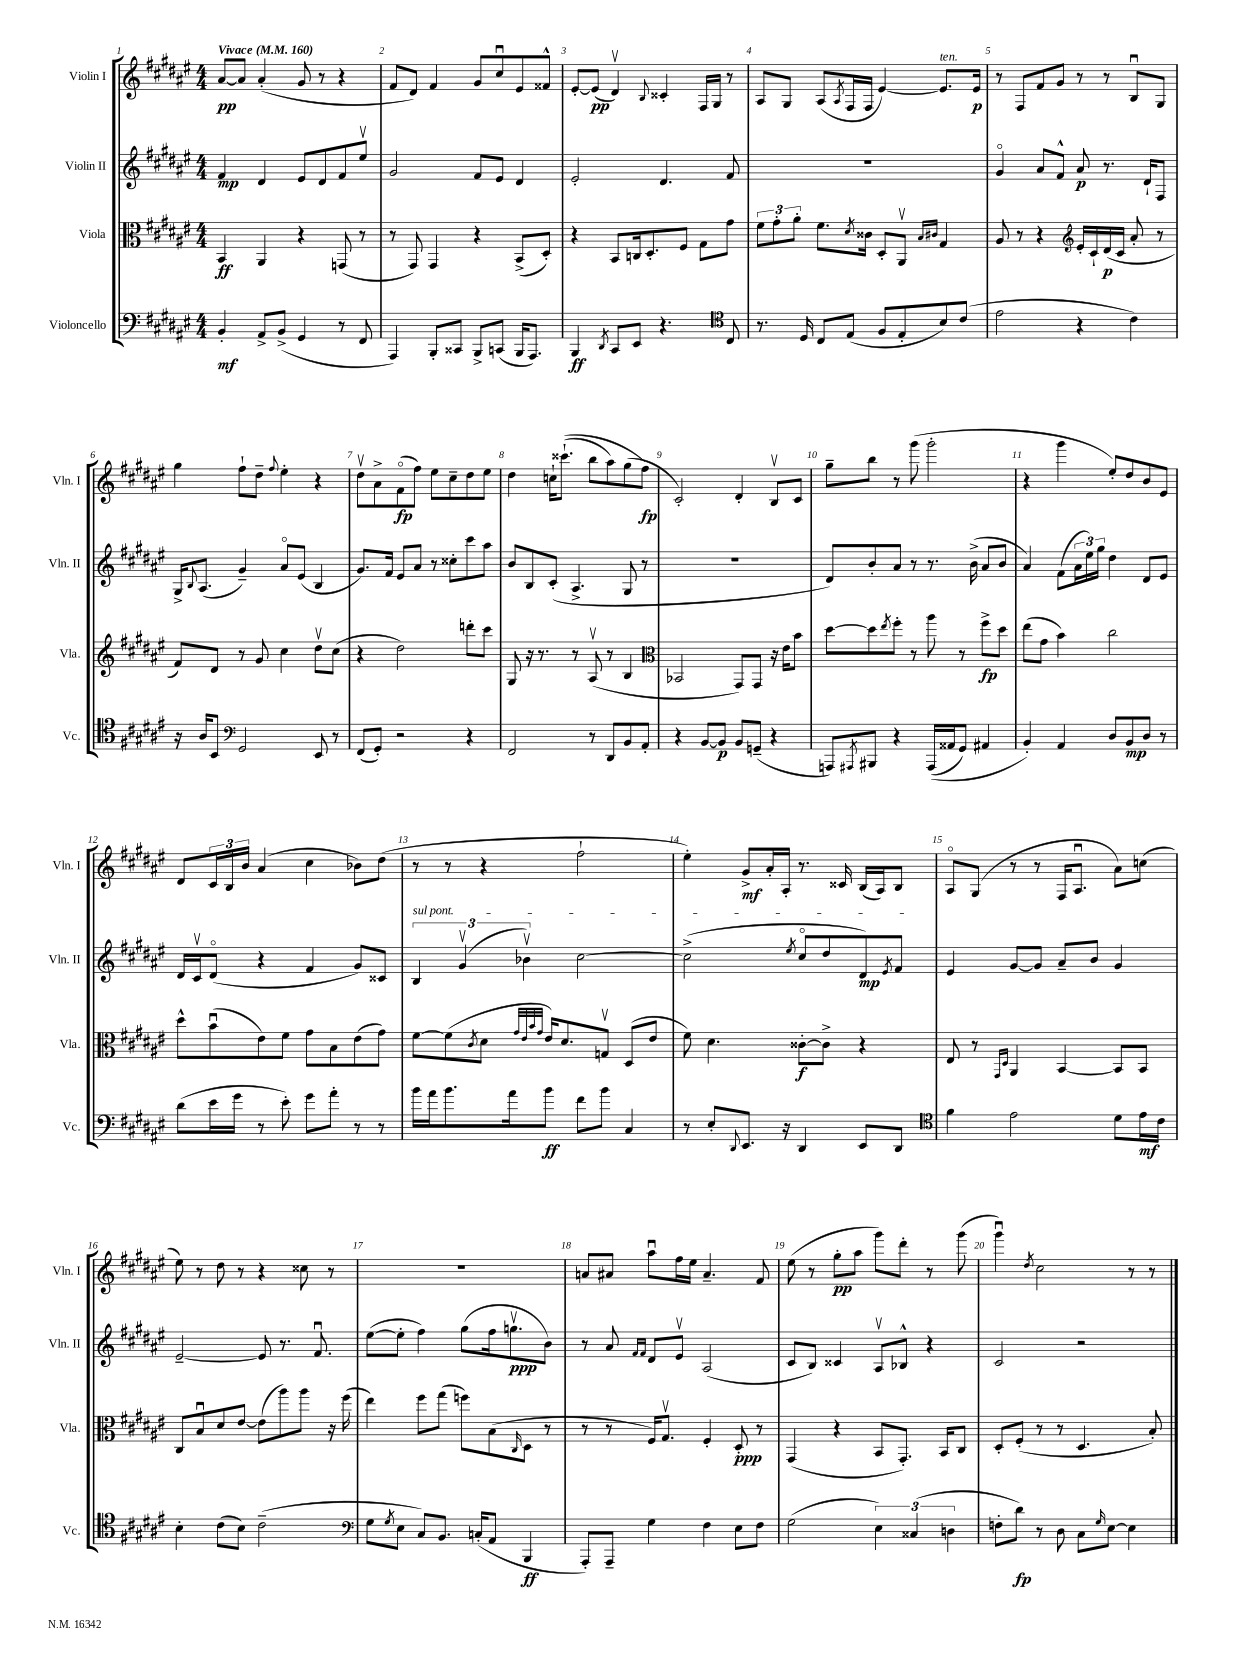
<<
\new StaffGroup <<
\new Staff = "s0" \with { instrumentName = "Violin I" shortInstrumentName = "Vln. I" } {
    \clef treble \key fis \major \numericTimeSignature \time 4/4 \tempo "Vivace" 4 = 160
    ais'8~\pp ais'8 ais'4-.( gis'8 r8 r4 |
    fis'8 dis'8) fis'4 gis'8 cis''8\downbow eis'8 fisis'8-^ |
    eis'8~-. eis'8\pp( dis'4\upbow) \appoggiatura { b8 } cisis'4-. fis16 gis16 r8 |
    ais8 gis8 ais8( \acciaccatura { ais8 } fis16 fis16 eis'4~) eis'8.^\markup { \italic "ten." } eis'16\p |
    r8 fis8 fis'8 gis'8 r8 r8 b8\downbow gis8 |
    gis''4 fis''8-! dis''8-- \appoggiatura { fis''8 } eis''4-. r4 |
    dis''8\upbow ais'8-> fis'8\flageolet\fp( fis''8) eis''8 cis''8-- dis''8 eis''8 |
    dis''4 c''16-! cisis'''8.-!(\( b''8 ais''8) gis''8( fis''8\fp\) |
    cis'2-.) dis'4-. b8\upbow cis'8 |
    gis''8-- b''8 r8 gis'''8( gis'''2-. |
    r4 gis'''4 eis''8-.) dis''8 b'8 eis'8 |
    dis'8 \tuplet 3/2 { cis'16 b16 b'16 } ais'4( cis''4 bes'8) dis''8( |
    r8 r8 r4 fis''2-! |
    eis''4-.) gis'8->\mf ais'16-. ais16-. r8. cisis'16 b16( ais16) b8 |
    ais8\flageolet gis8( r8 r8 fis16 ais8.\downbow ais'8) c''8( |
    eis''8) r8 dis''8 r8 r4 cisis''8 r8 |
    R1 |
    a'8 ais'8 ais''8\downbow fis''16 eis''16 ais'4.-- fis'8 |
    eis''8( r8 gis''8-.\pp ais''8 gis'''8) dis'''8-. r8 gis'''8( |
    gis'''4\downbow) \acciaccatura { dis''8 } cis''2 r8 r8 \bar "|." |
}
\new Staff = "s1" \with { instrumentName = "Violin II" shortInstrumentName = "Vln. II" } {
    \clef treble \key fis \major \numericTimeSignature \time 4/4
    fis'4\mp dis'4 eis'8 dis'8 fis'8 eis''8\upbow |
    gis'2 fis'8 eis'8 dis'4 |
    eis'2-. dis'4. fis'8 |
    R1 |
    gis'4\flageolet ais'8 fis'8-^ ais'8\p r8. dis'16-! fis8 |
    gis16-> \appoggiatura { b8 } ais8.( gis'4--) ais'8\flageolet eis'8( b4 |
    gis'8.) fis'16 eis'8 ais'8 r8 cisis''8-. cis'''8 ais''8 |
    b'8 b8 cis'8-.( ais4.-> gis8 r8 |
    R1 |
    dis'8) b'8-. ais'8 r8 r8. b'16->( ais'8 b'8 |
    ais'4) fis'8( \tuplet 3/2 { ais'16 eis''16) gis''16 } dis''4 dis'8 eis'8 |
    dis'16 cis'16\upbow dis'8\flageolet( r4 fis'4 gis'8) cisis'8 |
    \tuplet 3/2 { \once \override TextSpanner.bound-details.left.text = \markup { \italic "sul pont." } b4\startTextSpan gis'4\upbow( bes'4\upbow) } cis''2~ |
    cis''2->( \acciaccatura { eis''8 } cis''8\flageolet dis''8 dis'8\mp) \acciaccatura { eis'8 } fis'8\stopTextSpan |
    eis'4 gis'8~ gis'8 ais'8-- b'8 gis'4 |
    eis'2~-- eis'8 r8. fis'8.\downbow |
    eis''8~( eis''8-. fis''4) gis''8( fis''16 g''8.\upbow\ppp b'8) |
    r8 ais'8 \grace { fis'16 fis'16 } dis'8 eis'8\upbow ais2( |
    cis'8 b8) cisis'4 ais8\upbow bes8-^ r4 |
    cis'2 r2 \bar "|." |
}
\new Staff = "s2" \with { instrumentName = "Viola" shortInstrumentName = "Vla." } {
    \clef alto \key fis \major \numericTimeSignature \time 4/4
    b,4\ff ais,4 r4 g,8( r8 |
    r8 gis,8) gis,4 r4 b,8->( dis8-.) |
    r4 b,8 c16 dis8.-. fis8 gis8 gis'8 |
    \tuplet 3/2 { fis'8 gis'8-. ais'8-. } fis'8. \acciaccatura { dis'8 } cisis'16 dis8-. ais,8\upbow \grace { b16 cis'16 } gis4 |
    ais8 r8 r4 \clef treble eis'16-. cis'16-! dis'16\p( cis'16 ais'8-. r8 |
    fis'8) dis'8 r8 gis'8 cis''4 dis''8\upbow cis''8( |
    r4 dis''2) d'''8-. cis'''8 |
    gis8 r16 r8. r8 ais8\upbow( r8 b4 |
    \clef alto bes,2 gis,8) gis,8 r16 eis'16 b'8 |
    dis''8~ dis''8 \acciaccatura { eis''8 } fis''8-. r8 ais''8 r8 fis''8->\fp dis''8 |
    eis''8( gis'8 b'4) cis''2 |
    dis''8-^ b'8\downbow( eis'8) fis'8 gis'8 b8 eis'8( gis'8) |
    fis'8~ fis'8( \acciaccatura { cis'8 } dis'8 \grace { gis'32 eis'32 b'32 gis'32 } eis'16) dis'8. g8\upbow dis8( eis'8 |
    fis'8) dis'4. cisis'8~-.\f cisis'8-> r4 |
    eis8 r8 \grace { gis,16 dis16 } ais,4 b,4~ b,8 b,8 |
    cis8 b8\downbow dis'8 eis'8~ eis'8( ais''8) ais''8 r16 fis''16( |
    eis''4) fis''8 gis''8( f''8) b8( \grace { cis16 } dis8 r8 |
    r8 r8 fis16) gis8.\upbow fis4-. dis8-.\ppp r8 |
    gis,4( r4 b,8 gis,8.-.) b,16 cis8 |
    dis8-. fis8-.( r8 r8 dis4. b8-.) \bar "|." |
}
\new Staff = "s3" \with { instrumentName = "Violoncello" shortInstrumentName = "Vc." } {
    \clef bass \key fis \major \numericTimeSignature \time 4/4
    b,4-.\mf ais,8-> b,8->( gis,4 r8 fis,8 |
    ais,,4) b,,8-. cisis,8 b,,8-> c,8( b,,16 ais,,8.) |
    b,,4\ff \acciaccatura { dis,8 } cis,8 eis,8 r4. \clef tenor cis8 |
    r8. dis16 cis8 eis8( fis8 eis8-. b8) cis'8( |
    eis'2 r4 cis'4) |
    r16 ais16 b,8 \clef bass gis,2 eis,8 r8 |
    fis,8( gis,8-.) r2 r4 |
    fis,2 r8 dis,8 b,8 ais,8-. |
    r4 b,8~ b,8\p b,8 g,8--( r4 |
    a,,8) \acciaccatura { ais,,8 } bis,,8 r4 ais,,16(\( aisis,16 gis,8) ais,4 |
    b,4-.\) ais,4 dis8 b,8\mp dis8 r8 |
    dis'8( eis'16 gis'16 r8 eis'8-.) gis'8 ais'8-. r8 r8 |
    b'16 ais'16 b'8. ais'16 b'8\ff fis'8 b'8 cis4 |
    r8 eis8-. \appoggiatura { dis,8 } eis,8. r16 dis,4 eis,8 dis,8 |
    \clef tenor fis'4 eis'2 dis'8 eis'16\mf cis'16 |
    b4-. cis'8( b8) cis'2--( |
    \clef bass gis8 \acciaccatura { gis8 } eis8 cis8) b,8. c16-.( ais,8 b,,4\ff |
    ais,,8-.) ais,,8-- gis4 fis4 eis8 fis8 |
    gis2( \tuplet 3/2 { eis4) cisis4( d4 } |
    f8-. dis'8\fp) r8 dis8 cis8 \grace { gis16 } eis8~ eis4 \bar "|." |
}
>>
>>
\layout { \context { \Score \override BarNumber.break-visibility = ##(#f #t #t) barNumberVisibility = #all-bar-numbers-visible } }
